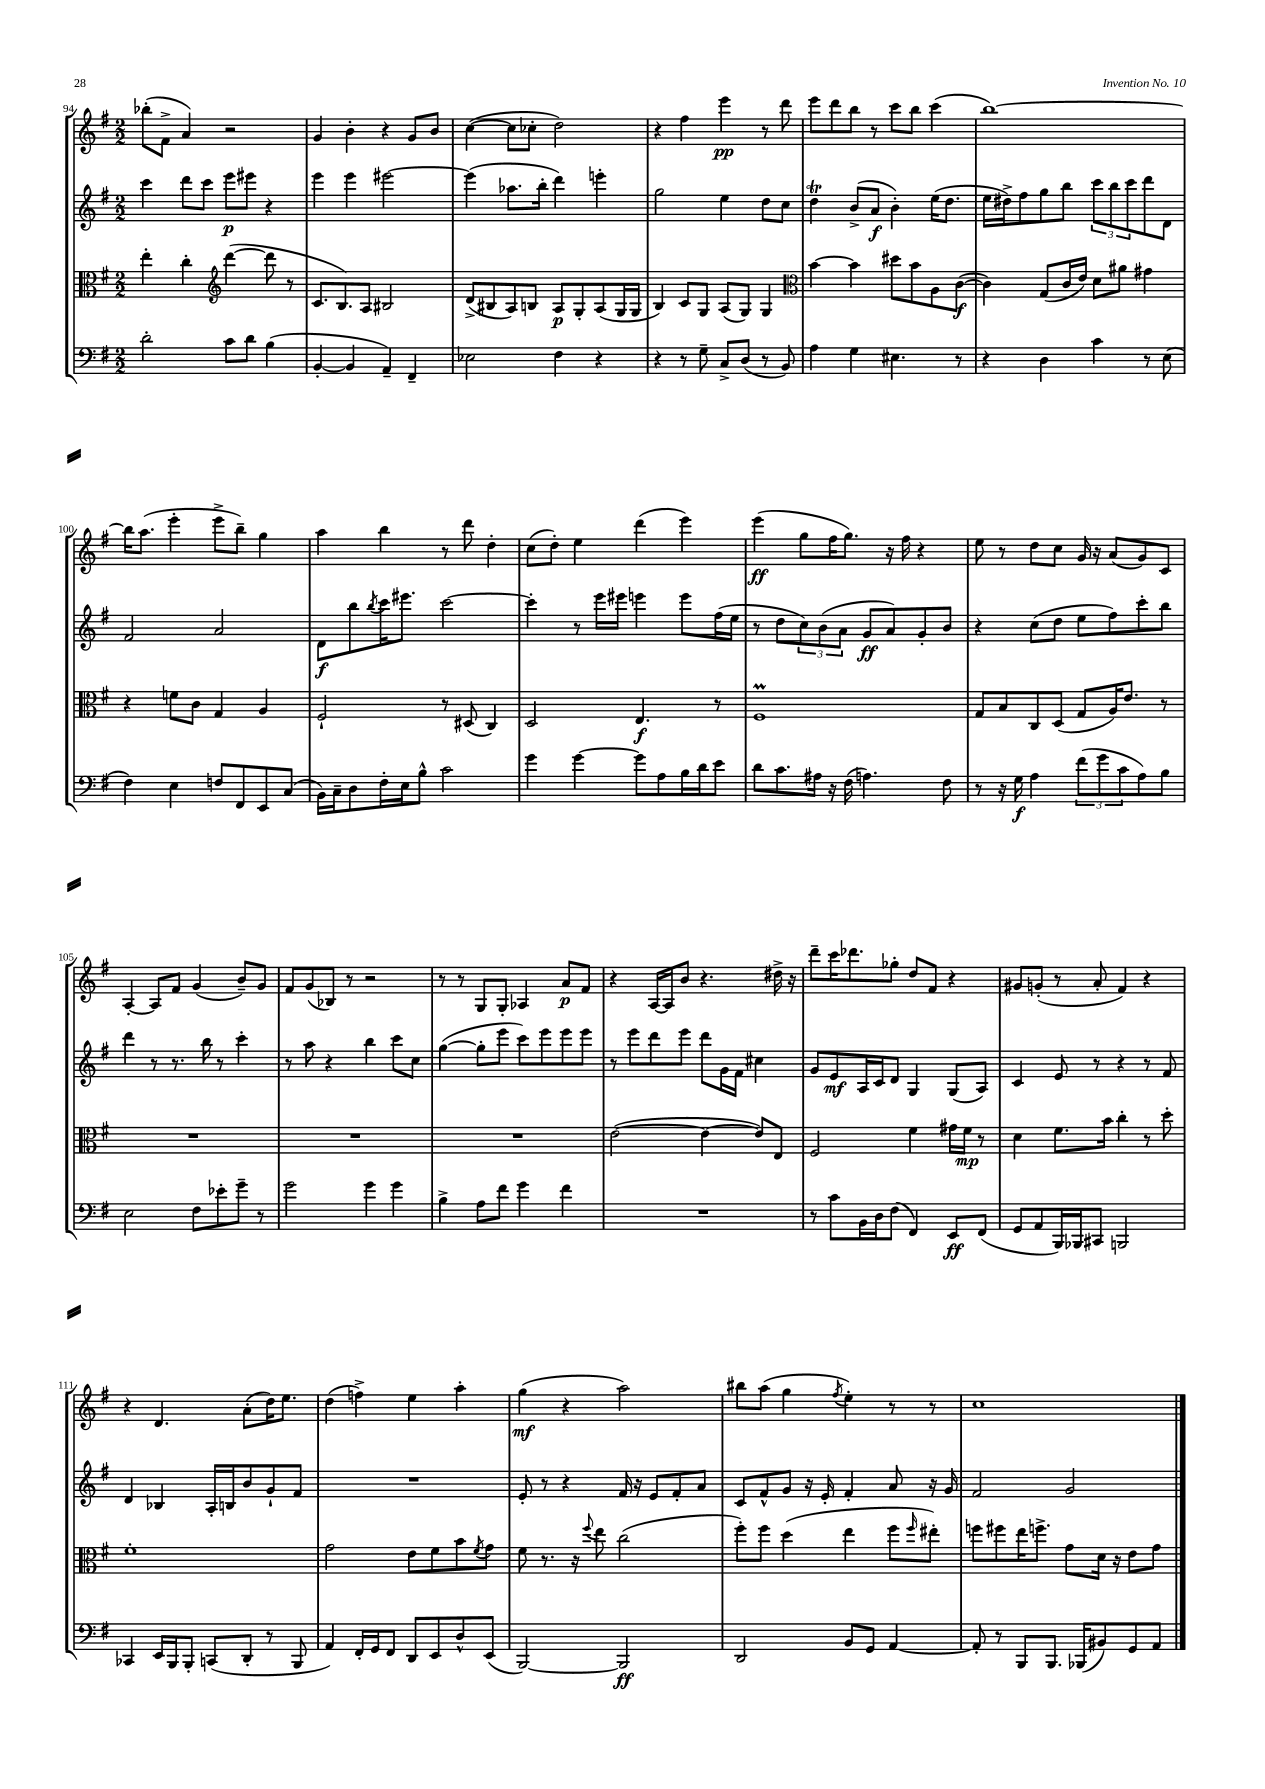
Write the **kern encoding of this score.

**kern	**kern	**kern	**kern
*staff4	*staff3	*staff2	*staff1
*clefF4	*clefC3	*clefG2	*clefG2
*k[f#]	*k[f#]	*k[f#]	*k[f#]
*M2/2	*M2/2	*M2/2	*M2/2
2d'	4ee'	4ccc	(8bb-'
.	.	.	8f#^
.	4cc'	8ddd	4a)
.	.	8ccc	.
*	*clefG2	*	*
8c	([4ddd	8eee	2r
8d	.	8eee#	.
(4B	8ddd]	4r	.
.	8r	.	.
=	=	=	=
[4BB'	8.c	4eee	4g
.	8.B)	.	.
4BB]	.	4eee	4b'
.	8A	.	.
4AA~)	2B#	[2eee#	4r
4FF#~	.	.	8g
.	.	.	8b
=	=	=	=
2E-	(8d^	(4eee#]	([4cc
.	8B#	.	.
.	8A)	8.aa-	8cc]
.	8B	.	8cc-'
.	.	16bb'	.
4F#	8A	4ddd)	2dd)
.	8G'	.	.
4r	(8A	4eee'	.
.	16G	.	.
.	16G	.	.
=	=	=	=
4r	4B)	2gg	4r
8r	8c	.	4ff#
8G~	8G	.	.
8C^	(8A	4ee	4eee
(8D	8G)	.	.
8r	4G	8dd	8r
8BB)	.	8cc	8ddd
=	=	=	=
*	*clefC3	*	*
4A	[4b	4dd	8eee
.	.	.	8ddd
4G	4b]	(8b^	8bb
.	.	8a	8r
4.E#	8dd#	4b')	8ccc
.	8b	.	8bb
.	8A	(16ee	(4ccc
.	.	8.dd	.
8r	([8c	.	.
=	=	=	=
4r	4c])	16ee	[1bb)
.	.	16dd#^)	.
.	.	8ff#	.
4D	(8G	8gg	.
.	16c	8bb	.
.	16e)	.	.
4c	8d	12ccc	.
.	.	12bb	.
.	8a#	.	.
.	.	12ccc	.
8r	4g#	8ddd	.
(8E	.	8d	.
=	=	=	=
4F#)	4r	2f#	16bb]
.	.	.	(8.aa
4E	8f	.	4eee'
.	8c	.	.
8F	4G	2a	8eee^
8FF#	.	.	8bb~)
8EE	4A	.	4gg
(8C	.	.	.
=	=	=	=
16BB)	2F#`	8d	4aa
16C~	.	.	.
8D	.	8bb	.
.	.	8qbb	.
16F#'	.	16ccc	4bb
16E	.	8.eee#	.
8B^^	.	.	.
2c	8r	[2ccc	8r
.	(8D#	.	8ddd
.	4C)	.	4dd'
=	=	=	=
4g	2D	4ccc']	(8cc
.	.	.	8dd')
[4g	.	8r	4ee
.	.	16eee	.
.	.	16eee#	.
8g]	4.E	4eee	(4ddd
8A	.	.	.
16B	.	8eee	4eee)
16d	.	.	.
8e	8r	(16ff#	.
.	.	16ee	.
=	=	=	=
8d	1F#	8r	(4eee
8.c	.	8dd	.
.	.	12cc)	8gg
16A#	.	.	.
.	.	(12b	.
16r	.	.	16ff#
.	.	12a	.
(16F#	.	.	8.gg)
4.A)	.	8g	.
.	.	8a)	16r
.	.	.	16ff#
.	.	8g'	4r
8F#	.	8b	.
=	=	=	=
8r	8G	4r	8ee
16r	8B	.	8r
16G	.	.	.
4A	8C	(8cc	8dd
.	(8D	8dd	8cc
(12f#	8G	8ee	16g
.	.	.	16r
12g	.	.	.
.	16A)	8ff#)	(8a
12c	.	.	.
.	8.e	.	.
8A)	.	8ccc'	8g)
8B	8r	8bb	8c
=	=	=	=
2E	1r	4ddd	[4A'
.	.	8r	8A]
.	.	8.r	8f#
8F#	.	.	(4g
.	.	16bb	.
8e-'	.	8r	.
8g~	.	4ccc'	8b~)
8r	.	.	8g
=	=	=	=
2g	1r	8r	8f#
.	.	8aa	(8g
.	.	4r	8B-)
.	.	.	8r
4g	.	4bb	2r
4g	.	8ccc	.
.	.	8cc	.
=	=	=	=
4B^	1r	([4gg	8r
.	.	.	8r
8A	.	8gg']	8G
8f#	.	8eee	8G'
4g	.	8ccc)	4A-
.	.	8eee	.
4f#	.	8eee	8a
.	.	8eee	8f#
=	=	=	=
1r	([2e	8r	4r
.	.	8eee	.
.	.	8ddd	[16A
.	.	.	16A]
.	.	8eee	8b
.	4e_	8ddd	4.r
.	.	16g	.
.	.	16f#	.
.	8e])	4cc#	.
.	8E	.	16dd#^
.	.	.	16r
=	=	=	=
8r	2F#	8g	8ddd~
8c	.	8e	16ccc
.	.	.	8.ddd-
16BB	.	16A	.
16D	.	16c	.
(8F#	.	8d	8gg-'
4FF#)	4f#	4G	8dd
.	.	.	8f#
8EE	16g#	(8G	4r
.	16f#	.	.
(8FF#	8r	8A)	.
=	=	=	=
8GG	4d	4c	8g#
8AA	.	.	(8g'
16BBB)	8.f#	8e	8r
16BBB-	.	.	.
8CC#	.	8r	8a'
.	16b	.	.
2BBB	4cc'	4r	4f#)
.	8r	8r	4r
.	8dd'	8f#	.
=	=	=	=
4CC-	1f#'	4d	4r
16EE	.	4B-	4.d
16BBB	.	.	.
8BBB'	.	.	.
(8CC	.	16A'	.
.	.	16B	.
8DD'	.	8b	(8a'
8r	.	8g`	16dd)
.	.	.	8.ee
8BBB	.	8f#	.
=	=	=	=
4AA)	2g	1r	(4dd
16FF#'	.	.	4ff^)
16GG	.	.	.
8FF#	.	.	.
8DD	8e	.	4ee
8EE	8f#	.	.
8D^^	8b	.	4aa'
.	8qf#	.	.
(8EE	8g	.	.
=	=	=	=
[2BBB)	8f#	8e'	(4gg
.	8.r	8r	.
.	.	4r	4r
.	16r	.	.
.	8qqff#	.	.
.	8ee	.	.
2BBB]	(2cc	16f#	2aa)
.	.	16r	.
.	.	8e	.
.	.	8f#'	.
.	.	8a	.
=	=	=	=
2DD	8ff#')	8c	8bb#
.	8ff#	8f#^^	(8aa
.	(4dd	8g	4gg
.	.	16r	.
.	.	16e'	.
.	.	.	8qff#
8BB	4ee	4f#'	4ee')
8GG	.	.	.
[4AA	8ff#	8a	8r
.	16qqff#	.	.
.	8ee#')	16r	8r
.	.	16g	.
=	=	=	=
8AA']	8ff	2f#	1cc
8r	8ff#	.	.
8BBB	16ee	.	.
.	8.ff^	.	.
8.BBB	.	.	.
.	8g	2g	.
(16BBB-	.	.	.
8BB#)	16d	.	.
.	16r	.	.
8GG	8e	.	.
8AA	8g	.	.
==	==	==	==
*-	*-	*-	*-
